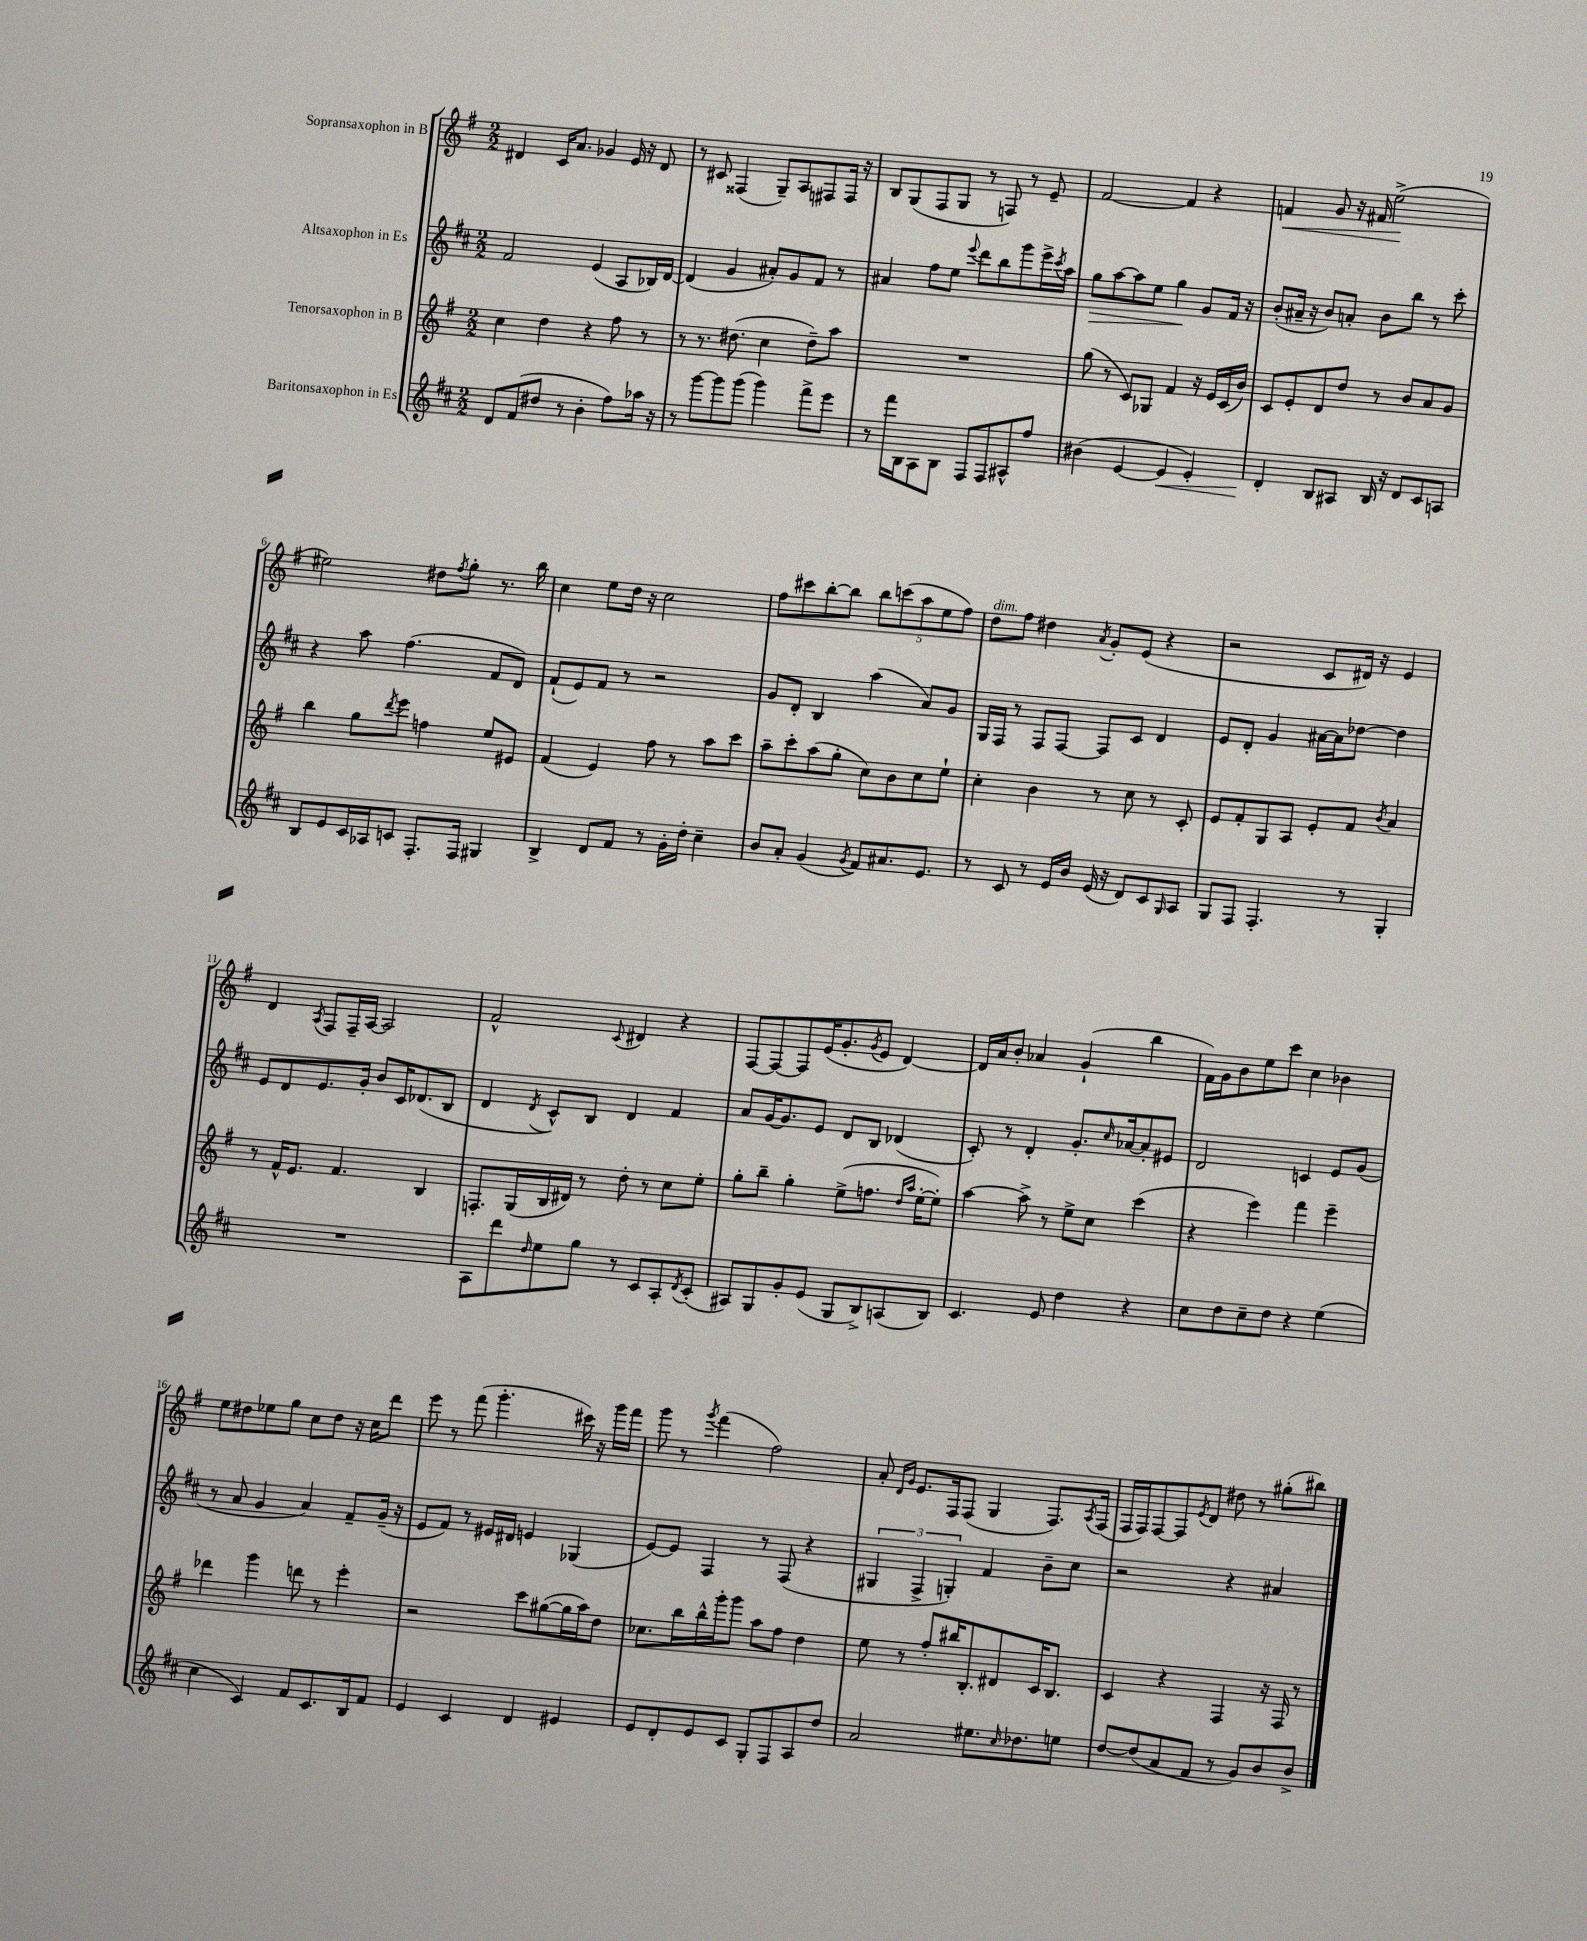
<<
\new StaffGroup <<
\new Staff = "s0" \with { instrumentName = "Sopransaxophon in B" } {
    \clef treble \key g \major \numericTimeSignature \time 2/2
    dis'4 c'16 a'8. ges'4 e'16 r16 dis'8 |
    r8 cis'8 fisis4( g8--) a8 fis8 fis16 r16 |
    b8 g8( fis8 g8 r8 f8) r8 e'8-- |
    fis'2~ fis'4 r4 |
    f'4\< g'8 r16 fis'16 e''2->\!( |
    eis''2) dis''8 \acciaccatura { fis''8 } g''8-. r8. b''16 |
    c''4 e''8 d''16 r16 c''2 |
    fis''8 cis'''8 b''8~-. b''8 \tuplet 5/4 { b''8 c'''8( a''8 e''8 fis''8) } |
    d''8^\markup { \italic "dim." } fis''8 dis''4 \acciaccatura { a'8 } g'8-. e'8( r4 |
    r2 c'8 dis'16) r16 e'4 |
    d'4 \acciaccatura { a8 } fis8 fis16-- a16~ a2 |
    fis'2-^ \appoggiatura { c'8 } dis'4 r4 |
    fis8~ fis8~ fis8 e'16( g'8.-. \acciaccatura { g'8 } e'8 d'4~) |
    d'16 a'16 b'8-. aes'4 g'4-!( b''4 |
    fis'16) g'16 b'8 e''8 c'''8 c''4 bes'4 |
    e''8 dis''8 ees''8 g''8 c''8 dis''8 r16 c''16 d'''8 |
    e'''8 r8 fis'''8( g'''4.-. cis'''16) r16 g'''16 fis'''16 |
    g'''8 r8 \acciaccatura { g'''8 } fis'''4( fis''2) |
    a'8-. \grace { d'16 g'16 } e'8. fis16 fis8( g4 fis8.) \acciaccatura { a8 } fis16( |
    fis16 fis16) fis8~ fis8 \acciaccatura { e'8 } d'8 dis''8 r8 gis''8-.( bis''8) \bar "|." |
}
\new Staff = "s1" \with { instrumentName = "Altsaxophon in Es" } {
    \clef treble \key d \major \numericTimeSignature \time 2/2
    fis'2 e'4( a8 bes16) d'16~ |
    d'4( g'4 ais'8-.) g'8 fis'8 r8 |
    ais'4 fis''8 e''8 \appoggiatura { e'''8 } d'''8 b''8 g'''8 e'''16-> \acciaccatura { cis'''8 } a''16 |
    g''8\> a''8~ a''8 e''8 g''4\! g'8 fis'16 r16 |
    b'8-.( ais'16-- r16 b'8) a'8-. b'8 b''8 r8 cis'''8-. |
    r4 a''8 fis''4.( fis'8 d'8) |
    fis'8-!( e'8) fis'8 r8 r2 |
    g'8 d'8-. b4 a''4( a'8) g'8 |
    g16 fis16 r8 fis8 fis8~ fis8 cis'8 d'4 |
    e'8 d'8-. g'4 ais'16~ ais'16 des''8~ des''4 |
    e'8 d'8 e'8. g'16-. b'8 cis'16 des'8.( b8 |
    d'4 \acciaccatura { d'8 } cis'8-^) b8 d'4 fis'4 |
    a'8 g'16~ g'8. e'8 d'8 b8 des'4( |
    cis'8-.) r8 d'4-. g'8.-. \grace { cis''16 } aes'16~ aes'8-. eis'8 |
    d'2 c'4 e'8 g'8( |
    r8 a'8 g'4 a'4) fis'8-- g'16--( r16 |
    e'8 fis'8) r8 eis'16 dis'16 e'4 ges4( |
    e'8~) e'8 fis4 r8 fis8( r4 |
    \tuplet 3/2 { gis4 fis4-> g4-.) } fis'4 b'8-- cis''8 |
    r2 r4 ais'4 \bar "|." |
}
\new Staff = "s2" \with { instrumentName = "Tenorsaxophon in B" } {
    \clef treble \key g \major \numericTimeSignature \time 2/2
    c''4 d''4 r4 fis''8 r8 |
    r8 r8. dis''8.( c''4 dis''8--) a''8 |
    R1 |
    g''8( r8 c'8) ges8 fis'4 r16 e'16 c'16( b'16) |
    c'8 e'8-. d'8 d''8 r8 b'8 a'8 g'8 |
    b''4 g''8 \acciaccatura { d'''8 } e'''8 f''4 e''8 eis'8 |
    fis'4( e'4) fis''8 r8 a''8 c'''8 |
    a''8-- c'''8-. a''8( g''8-. c''8) b'8 c''8 e''8-! |
    c''4-. b'4 r8 c''8 r8 c'8-. |
    e'8 fis'8-. g8 a8 e'8-. fis'8 \acciaccatura { b'8 } a'4 |
    r8 fis'16-^ e'8. fis'4. b4 |
    f8.-. g16( b16 dis'16) r8 d''8-. r8 c''8 e''8-. |
    g''8-. b''8-- g''4-. e''8->( f''8. \grace { d''16 a''16 } e''16~-. e''8-.) |
    a''4~ a''8-> r8 e''8-> c''8 c'''4( |
    r4 e'''4) fis'''4 e'''4-- |
    des'''4 g'''4 d'''8 r8 e'''4-. |
    r2 c'''8 gis''8~( gis''16 a''16) d''8 |
    ces''8. b''16 b''16-^ g'''16-. g'''8 a''8 fis''8 d''4 |
    e''8 r8 fis''8-. bis''16 b8.-. dis'8 c'16 b8. |
    c'4 r4 fis4 r16 fis16 r8 \bar "|." |
}
\new Staff = "s3" \with { instrumentName = "Baritonsaxophon in Es" } {
    \clef treble \key d \major \numericTimeSignature \time 2/2
    d'8 fis'8( dis''8 r8 b'4-. fis''8) aes''16 r16 |
    r8 g'''8~ g'''8 g'''8( g'''4) fis'''8-> e'''8 |
    r8 fis'''16 b16 a8 b8 fis8 fis8 ais8-^ fis''8 |
    bis'4( e'4~ e'4\< e'4-.) |
    d'4-.\! b8 ais8 b16 r16 d'8 cis'8 a8 |
    b8 e'8 cis'16 aes16 c'8 fis8.-. fis16 gis4 |
    b4-> d'8 fis'8 r8 g'16-. d''16-. cis''4-- |
    b'8 a'8-. g'4( \acciaccatura { g'8 } fis'8) ais'8. e'8. |
    r8 cis'8 r8 e'16 b'16 e'16( r16 d'8) cis'8 \grace { g16 } a8 |
    g8 fis8 fis4.-. r8 g4-. |
    R1 |
    a8 d'''8 \grace { d''16 } e''8 g''8 r8 cis'8 a8-. \acciaccatura { d'8 } cis'8-.( |
    ais8) g8 g'8-. e'8( g8 b8->) a8( b8) |
    cis'4. e'8 d''4 r4 |
    cis''8 d''8 cis''8-- d''8 r4 e''4( |
    cis''4 cis'4) fis'8 cis'8. b16 fis'8 |
    e'4 cis'4 d'4 eis'4 |
    e'8 d'8-. e'8 cis'8 g8-. fis8 a8 d''8 |
    a'2 eis''8. \grace { cis''16 } des''8. e''8 |
    d''8~ d''8( a'8 fis'8 r8 g'8) b'8 b'8-> \bar "|." |
}
>>
>>
